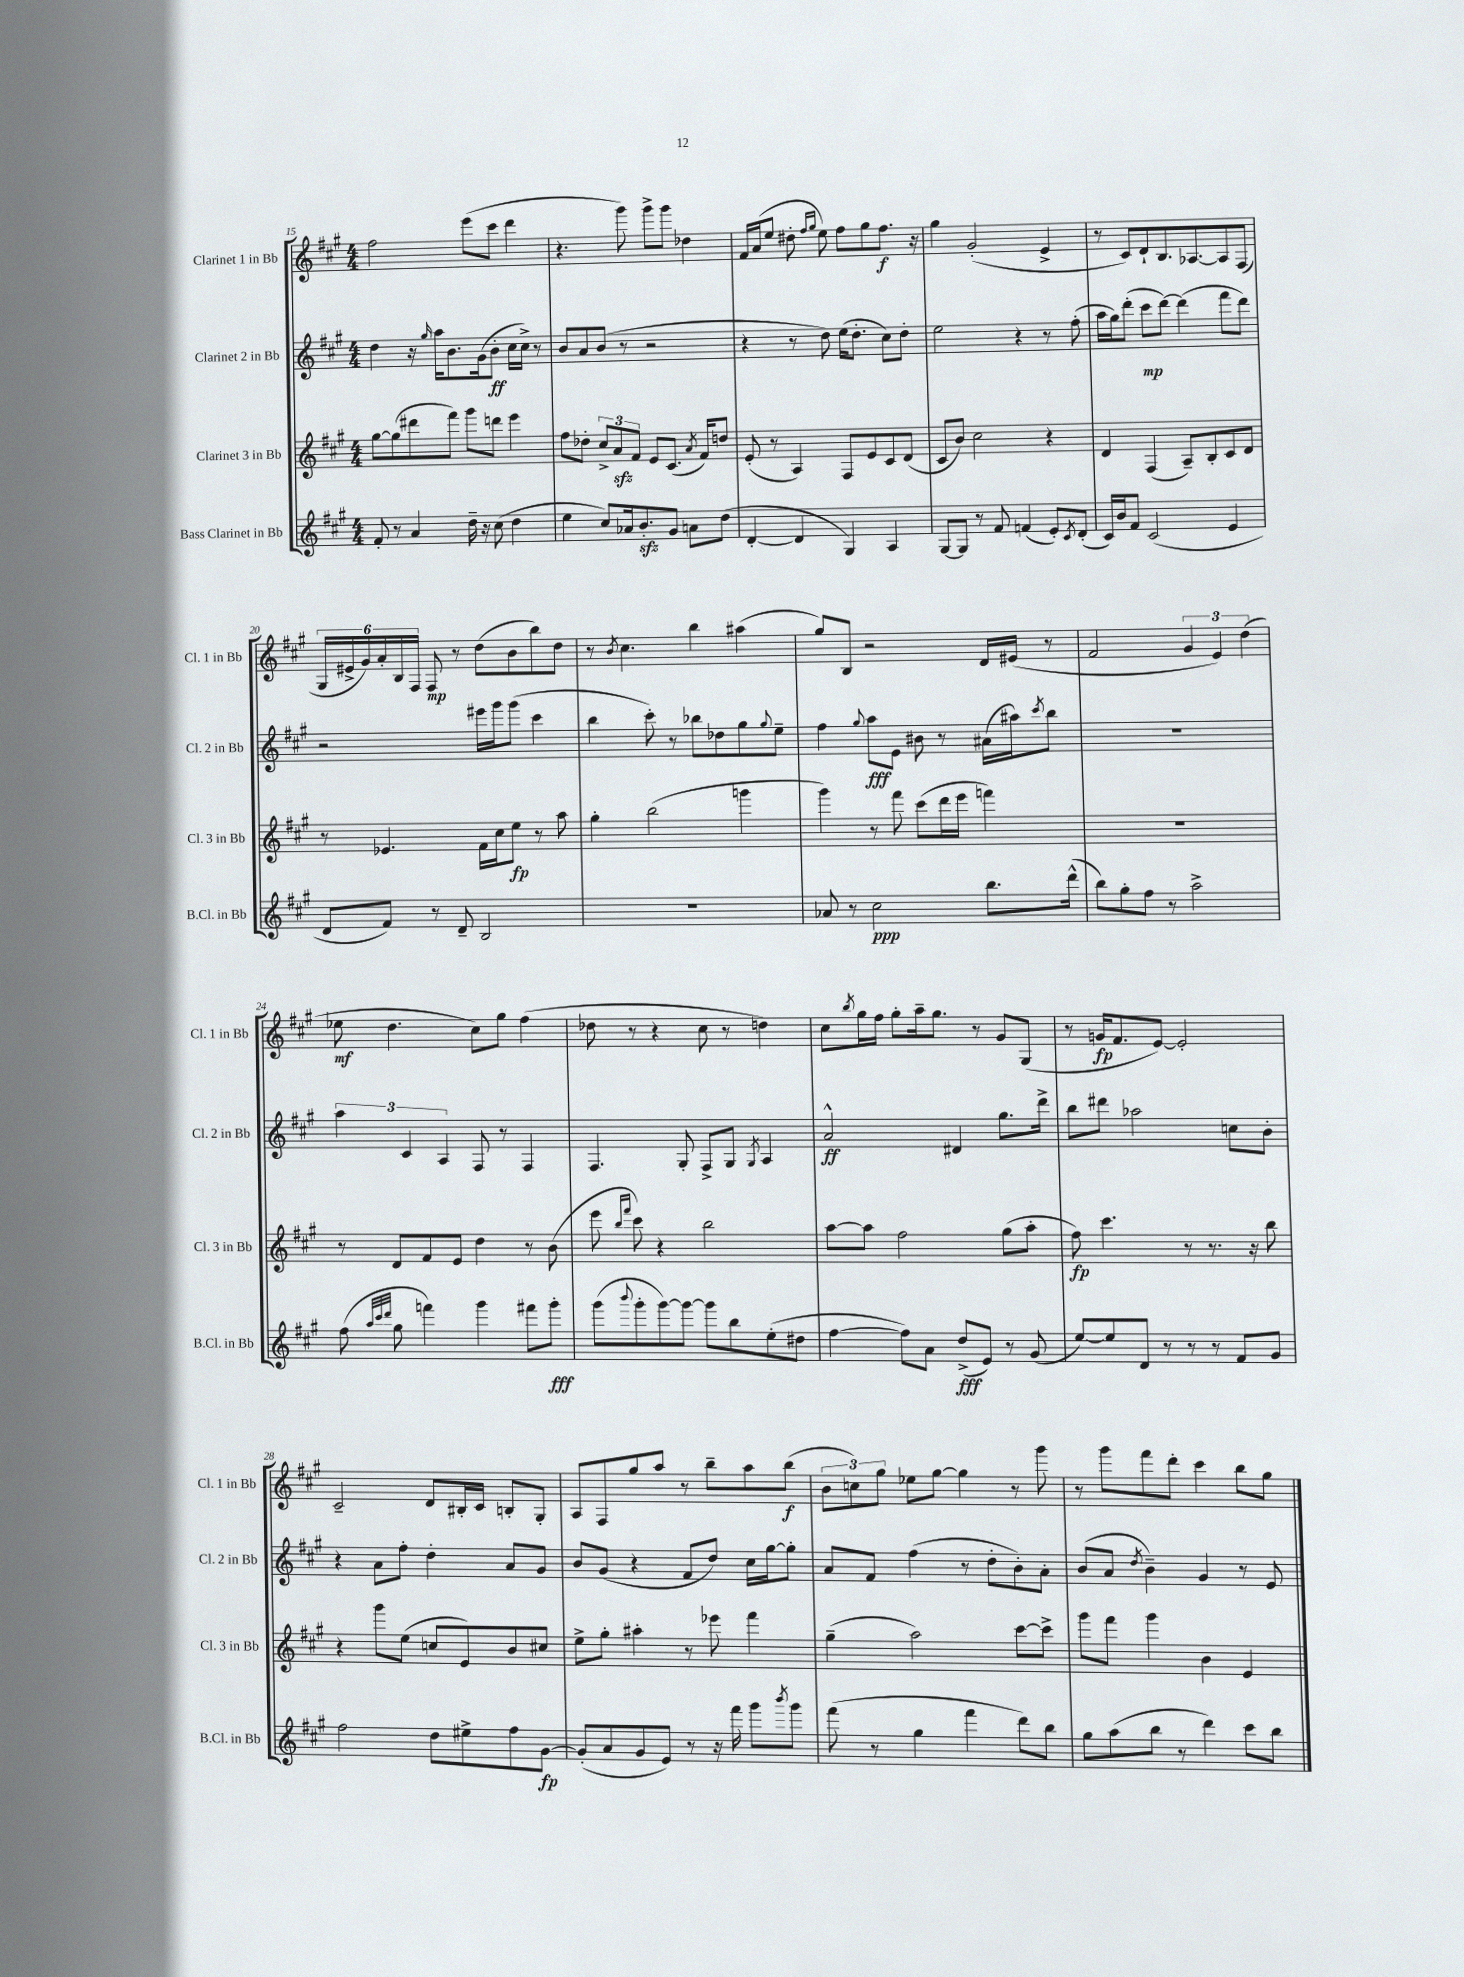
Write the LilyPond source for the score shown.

<<
\new StaffGroup <<
\new Staff = "s0" \with { instrumentName = "Clarinet 1 in Bb" shortInstrumentName = "Cl. 1 in Bb" } {
    \clef treble \key a \major \numericTimeSignature \time 4/4
    fis''2 e'''8( cis'''8 d'''4 |
    r4. gis'''8) gis'''8-> gis'''8 des''4 |
    fis'16 a'16( e''8 dis''8-. \grace { fis''16 gis''16 } e''8) fis''8 gis''8 fis''8.\f r16 |
    gis''4 gis'2-.( e'4-> |
    r8 cis'8) d'8-! b8. aes8.~ aes8 fis8( |
    \tuplet 6/4 { gis16 eis'16-> gis'16) a'16-. b16 fis16 } fis8\mp r8 d''8( b'8 b''8) d''8 |
    r8 \acciaccatura { b'8 } cis''4. b''4 ais''4( |
    gis''8) b8 r2 d'16 eis'16( r8 |
    fis'2 \tuplet 3/2 { gis'4 e'4) d''4( } |
    ees''8\mf d''4. cis''8) gis''8 fis''4( |
    des''8 r8 r4 cis''8 r8 d''4) |
    cis''8 \acciaccatura { b''8 } gis''16 fis''16 gis''8-. a''16-- gis''8. r8 gis'8 gis8( |
    r8 g'16\fp fis'8. e'8~) e'2-. |
    cis'2-- d'8 bis16-. cis'16 b8-. gis8-. |
    a8 fis8 gis''8 a''8 r8 b''8-- a''8 b''8\f( |
    \tuplet 3/2 { b'8 c''8) gis''8 } ees''8 gis''8~ gis''4 r8 gis'''8 |
    r8 gis'''8 fis'''8 d'''8-. cis'''4 b''8 gis''8 \bar "|." |
}
\new Staff = "s1" \with { instrumentName = "Clarinet 2 in Bb" shortInstrumentName = "Cl. 2 in Bb" } {
    \clef treble \key a \major \numericTimeSignature \time 4/4
    d''4 r16 \grace { gis''16 } a''16 b'8. gis'16( b'8-.\ff cis''16 cis''16->) r8 |
    b'8 a'8 b'8( r8 r2 |
    r4 r8 d''8) e''16( d''8.-. cis''8) d''8-. |
    e''2 r4 r8 fis''8-.( |
    a''16 gis''16) d'''8-.( cis'''8\mp d'''8~) d'''4( fis'''8 d'''8) |
    r2 eis'''16 gis'''16 gis'''8( cis'''4 |
    b''4 cis'''8-.) r8 bes''8 des''8 gis''8 \appoggiatura { gis''8 } e''8-- |
    fis''4 \appoggiatura { gis''8 } a''8\fff e'8 bis'8 r8 ais'16( ais''16) \acciaccatura { cis'''8 } b''8 |
    R1 |
    \tuplet 3/2 { a''4 cis'4 a4 } fis8 r8 fis4 |
    fis4. gis8-. fis8-> gis8 \acciaccatura { gis8 } a4 |
    a'2-^\ff dis'4 gis''8. d'''16-> |
    b''8 dis'''8 aes''2 c''8 b'8-. |
    r4 a'8 fis''8-. d''4-. a'8 gis'8 |
    b'8 gis'8( r4 fis'8 d''8) cis''16 gis''16~ gis''8-. |
    a'8 fis'8 fis''4( r8 d''8-. b'8-.) a'8-. |
    b'8( a'8 \acciaccatura { d''8 } b'4--) gis'4 r8 e'8 \bar "|." |
}
\new Staff = "s2" \with { instrumentName = "Clarinet 3 in Bb" shortInstrumentName = "Cl. 3 in Bb" } {
    \clef treble \key a \major \numericTimeSignature \time 4/4
    gis''8~ gis''8( dis'''8 fis'''8) gis'''8 d'''8 e'''4 |
    fis''8 des''8-. \tuplet 3/2 { cis''8-> a'8\sfz fis'8 } e'8 cis'8.( \acciaccatura { a'8 } fis'16) d''8 |
    e'8-.( r8 a4) fis8 e'8 cis'8 d'8( |
    cis'8 b'8) cis''2 r4 |
    d'4 fis4( a8--) b8-. cis'8 d'8 |
    r8 ees'4. fis'16 cis''16 e''8\fp r8 a''8 |
    gis''4-. b''2( g'''4 |
    gis'''4) r8 fis'''8 cis'''8( d'''16 e'''16 f'''4) |
    R1 |
    r8 d'8 fis'8 e'8 d''4 r8 b'8( |
    e'''8 \grace { b''16 fis'''16 } cis'''8) r4 b''2 |
    a''8~ a''8 fis''2 gis''8( a''8-. |
    fis''8\fp) cis'''4. r8 r8. r16 b''8 |
    r4 gis'''8 e''8( c''8 e'8) b'8 cis''8 |
    e''8-> gis''8-. ais''4-. r8 ees'''8 fis'''4 |
    gis''4--( a''2) cis'''8~ cis'''8-> |
    gis'''8 fis'''8 gis'''4 b'4 e'4 \bar "|." |
}
\new Staff = "s3" \with { instrumentName = "Bass Clarinet in Bb" shortInstrumentName = "B.Cl. in Bb" } {
    \clef treble \key a \major \numericTimeSignature \time 4/4
    fis'8-. r8 a'4 d''16-- r16 cis''8( d''4 |
    e''4 cis''8) aes'16 b'8.-.\sfz gis'8 a'8 d''8( |
    d'4~-. d'4 gis4) a4 |
    gis8~ gis8 r8 fis'8 f'4( e'8-.) \acciaccatura { cis'8 } d'8-.( |
    cis'16) b'16 fis'8 cis'2( e'4 |
    d'8 fis'8) r8 d'8-- b2 |
    R1 |
    aes'8 r8 cis''2\ppp b''8. d'''16-^( |
    b''8) gis''8-. fis''8 r8 a''2-> |
    fis''8( \grace { a''32 cis'''32 d'''32 } gis''8 f'''4) gis'''4 fis'''8 gis'''8-.\fff |
    gis'''8( \appoggiatura { b'''8 } gis'''8-. gis'''8~) gis'''8~ gis'''8 b''8 e''8-.( dis''8 |
    fis''4~ fis''8) a'8 d''8->\fff( e'8) r8 gis'8( |
    e''8~) e''8 d'8 r8 r8 r8 fis'8 gis'8 |
    fis''2 d''8 eis''8-> fis''8 gis'8~\fp |
    gis'8-.( a'8 gis'8 e'8) r8 r16 fis'''16 gis'''8 \acciaccatura { b'''8 } gis'''8 |
    fis'''8( r8 gis''4 fis'''4 d'''8) b''8 |
    gis''8 a''8( b''8 r8 d'''4) cis'''8 b''8 \bar "|." |
}
>>
>>
\layout { \context { \Score currentBarNumber = #15 } }
